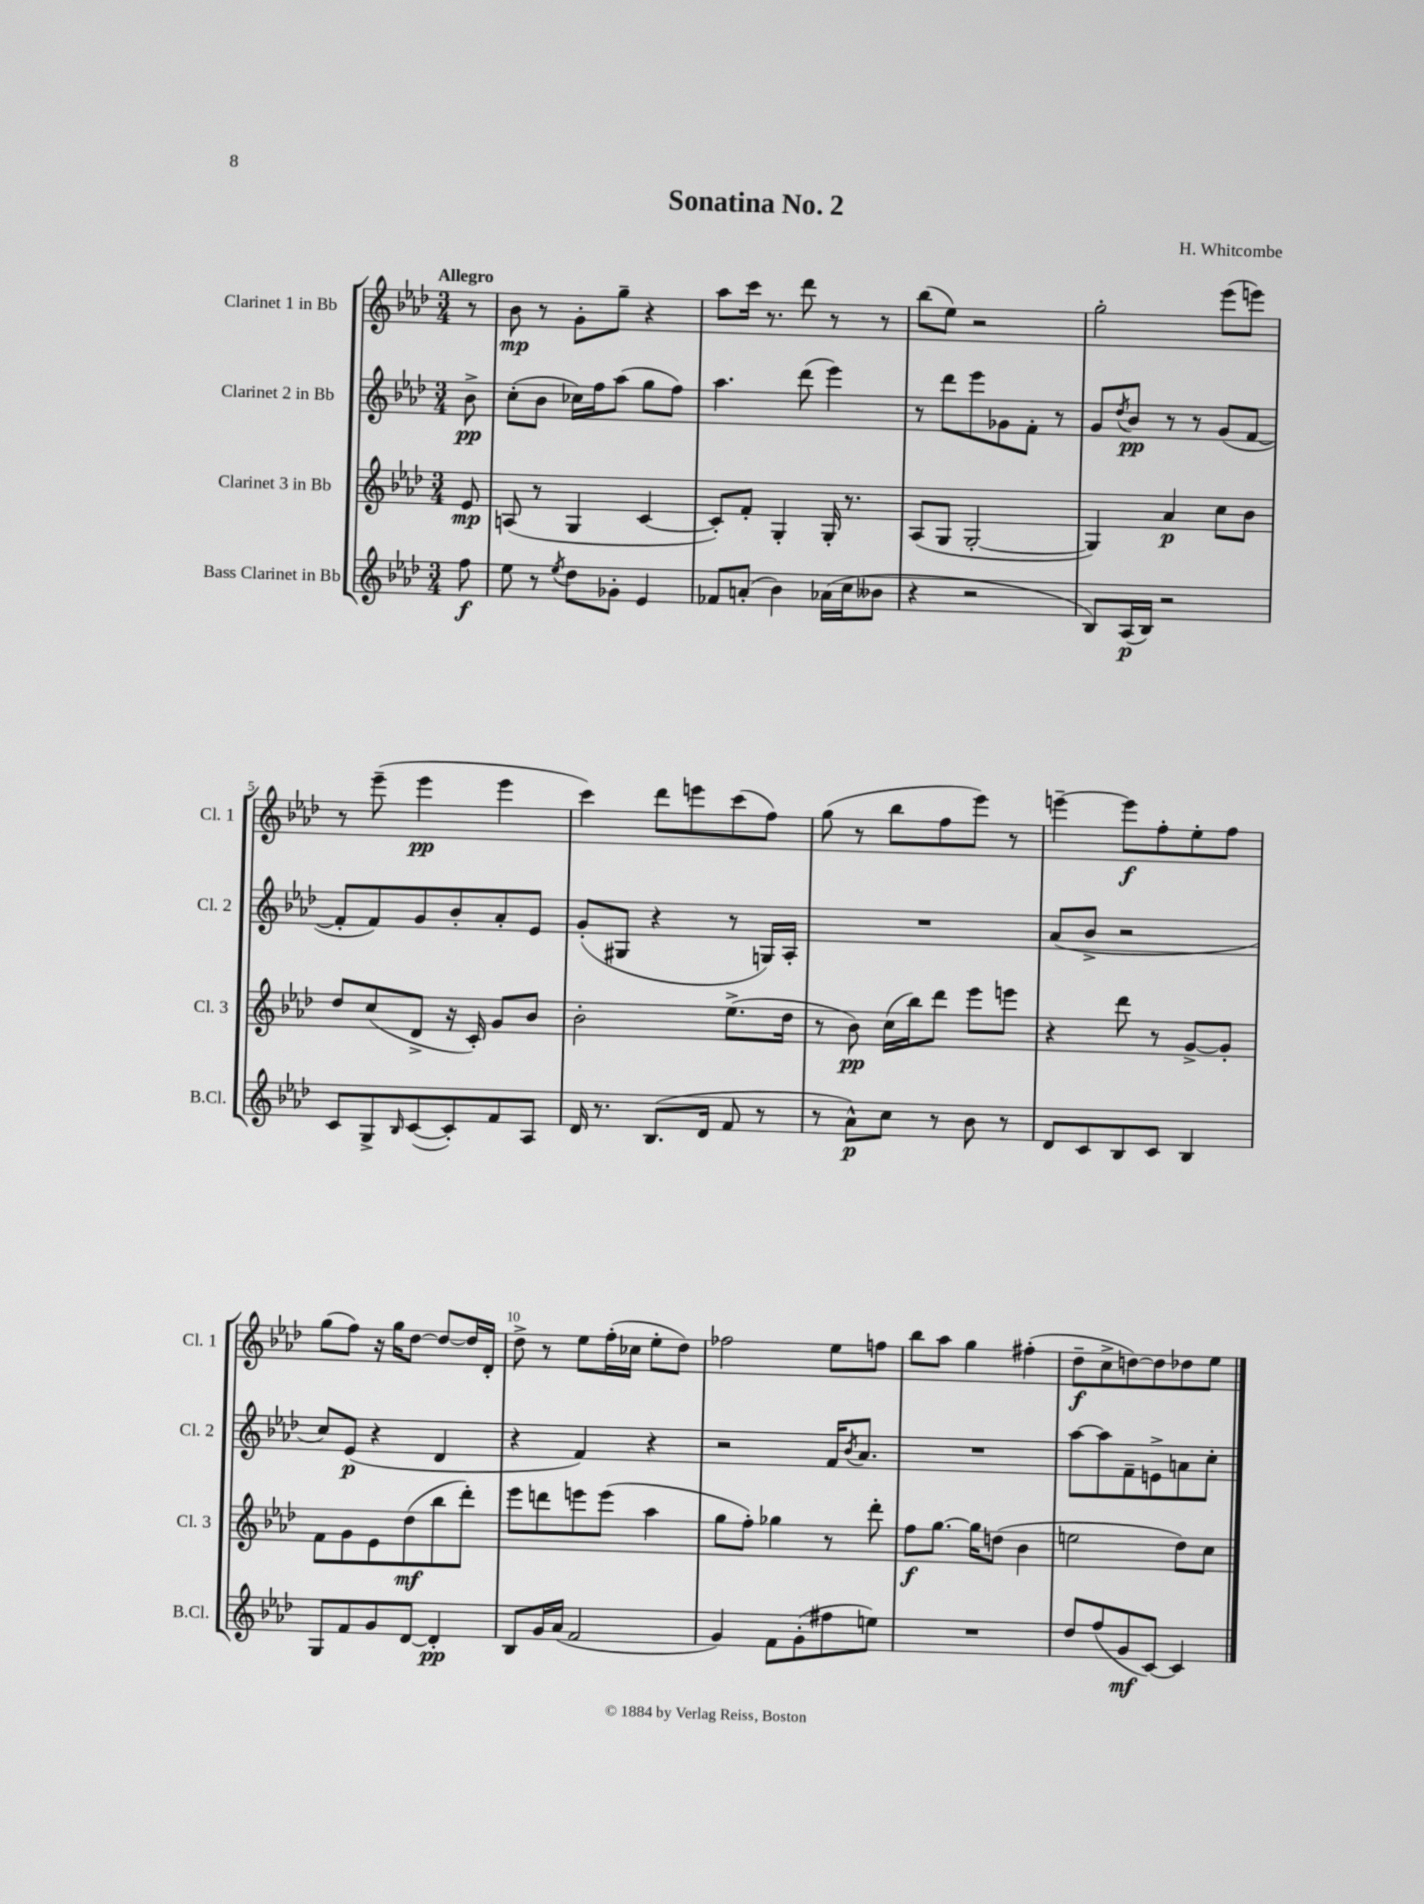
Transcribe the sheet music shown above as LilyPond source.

\header { title = "Sonatina No. 2" composer = "H. Whitcombe" }
<<
\new StaffGroup <<
\new Staff = "s0" \with { instrumentName = "Clarinet 1 in Bb" shortInstrumentName = "Cl. 1" } {
    \clef treble \key aes \major \numericTimeSignature \time 3/4 \partial 8 \tempo "Allegro"
    r8 |
    bes'8\mp r8 g'8-. g''8-- r4 |
    aes''8 c'''16 r8. des'''8 r8 r8 |
    bes''8( ees''8) r2 |
    g''2-. ees'''8( e'''8) |
    r8 ees'''8--( ees'''4\pp ees'''4 |
    c'''4) des'''8 e'''8 c'''8( f''8) |
    g''8( r8 bes''8 f''8 ees'''8) r8 |
    e'''4~-- e'''8\f f''8-. ees''8-. f''8 |
    g''8( f''8) r16 g''16 des''8~ des''8~ des''16 des'16-. |
    des''8-> r8 ees''8 f''16-.( ces''16 ees''8-. des''8) |
    fes''2 ees''8 f''8 |
    bes''8 aes''8 g''4 fis''4-.( |
    des''8--\f c''8-> d''8~) d''8 des''8 ees''8 \bar "|." |
}
\new Staff = "s1" \with { instrumentName = "Clarinet 2 in Bb" shortInstrumentName = "Cl. 2" } {
    \clef treble \key aes \major \numericTimeSignature \time 3/4 \partial 8
    bes'8->\pp |
    c''8-.( bes'8 ces''16) f''16 aes''8( g''8 f''8) |
    aes''4. des'''8( ees'''4) |
    r8 des'''8 ees'''8 ges'8 f'8-. r8 |
    g'8 \acciaccatura { des''8 } bes'8\pp r8 r8 g'8( f'8~ |
    f'8-. f'8) g'8 bes'8-. aes'8-. ees'8 |
    g'8-.( gis8 r4 r8 g16) aes16-. |
    R2. |
    aes'8( bes'8-> r2 |
    c''8) ees'8\p( r4 des'4 |
    r4 f'4) r4 |
    r2 f'16 \acciaccatura { bes'8 } aes'8. |
    R2. |
    aes''8~ aes''8 f'8-- e'8-> a'8 c''8-. \bar "|." |
}
\new Staff = "s2" \with { instrumentName = "Clarinet 3 in Bb" shortInstrumentName = "Cl. 3" } {
    \clef treble \key aes \major \numericTimeSignature \time 3/4 \partial 8
    ees'8\mp |
    a8( r8 g4 c'4~ |
    c'8-.) f'8-. g4-. g16-. r8. |
    aes8( g8 g2~-. |
    g4) aes'4\p c''8 bes'8 |
    des''8 c''8( des'8-> r16 c'16-.) g'8 bes'8 |
    bes'2-. ees''8.->( des''16 |
    r8 bes'8\pp) c''16( bes''16) des'''8 ees'''8 e'''8 |
    r4 des'''8 r8 g'8~-> g'8-. |
    f'8 g'8 ees'8 des''8\mf( bes''8 des'''8-.) |
    ees'''8 d'''8 e'''8 e'''8( aes''4 |
    g''8 f''8-.) ges''4 r8 des'''8-. |
    f''8\f g''8.~ g''16 d''8( bes'4 |
    e''2 des''8) c''8 \bar "|." |
}
\new Staff = "s3" \with { instrumentName = "Bass Clarinet in Bb" shortInstrumentName = "B.Cl." } {
    \clef treble \key aes \major \numericTimeSignature \time 3/4 \partial 8
    f''8\f |
    ees''8 r8 \acciaccatura { ees''8 } des''8 ges'8-. ees'4 |
    fes'8 a'8-.( bes'4) aes'16( c''16 beses'8 |
    r4 r2 |
    bes8) aes16\p( bes16) r2 |
    c'8 g8-> \grace { bes16 } c'8~( c'8-.) f'8 aes8 |
    des'16 r8. bes8.( des'16 f'8 r8 |
    r8 aes'8-^\p) c''8 r8 bes'8 r8 |
    des'8 c'8 bes8 c'8 bes4 |
    g8 f'8 g'8 des'8~ des'4-.\pp |
    bes8 g'16 aes'16( f'2 |
    g'4) f'8 g'8-.( fis''8 e''8) |
    R2. |
    des''8 f''8( g'8\mf c'8~) c'4 \bar "|." |
}
>>
>>
\layout { \context { \Score \override BarNumber.break-visibility = ##(#f #t #t) barNumberVisibility = #(every-nth-bar-number-visible 5) } }
